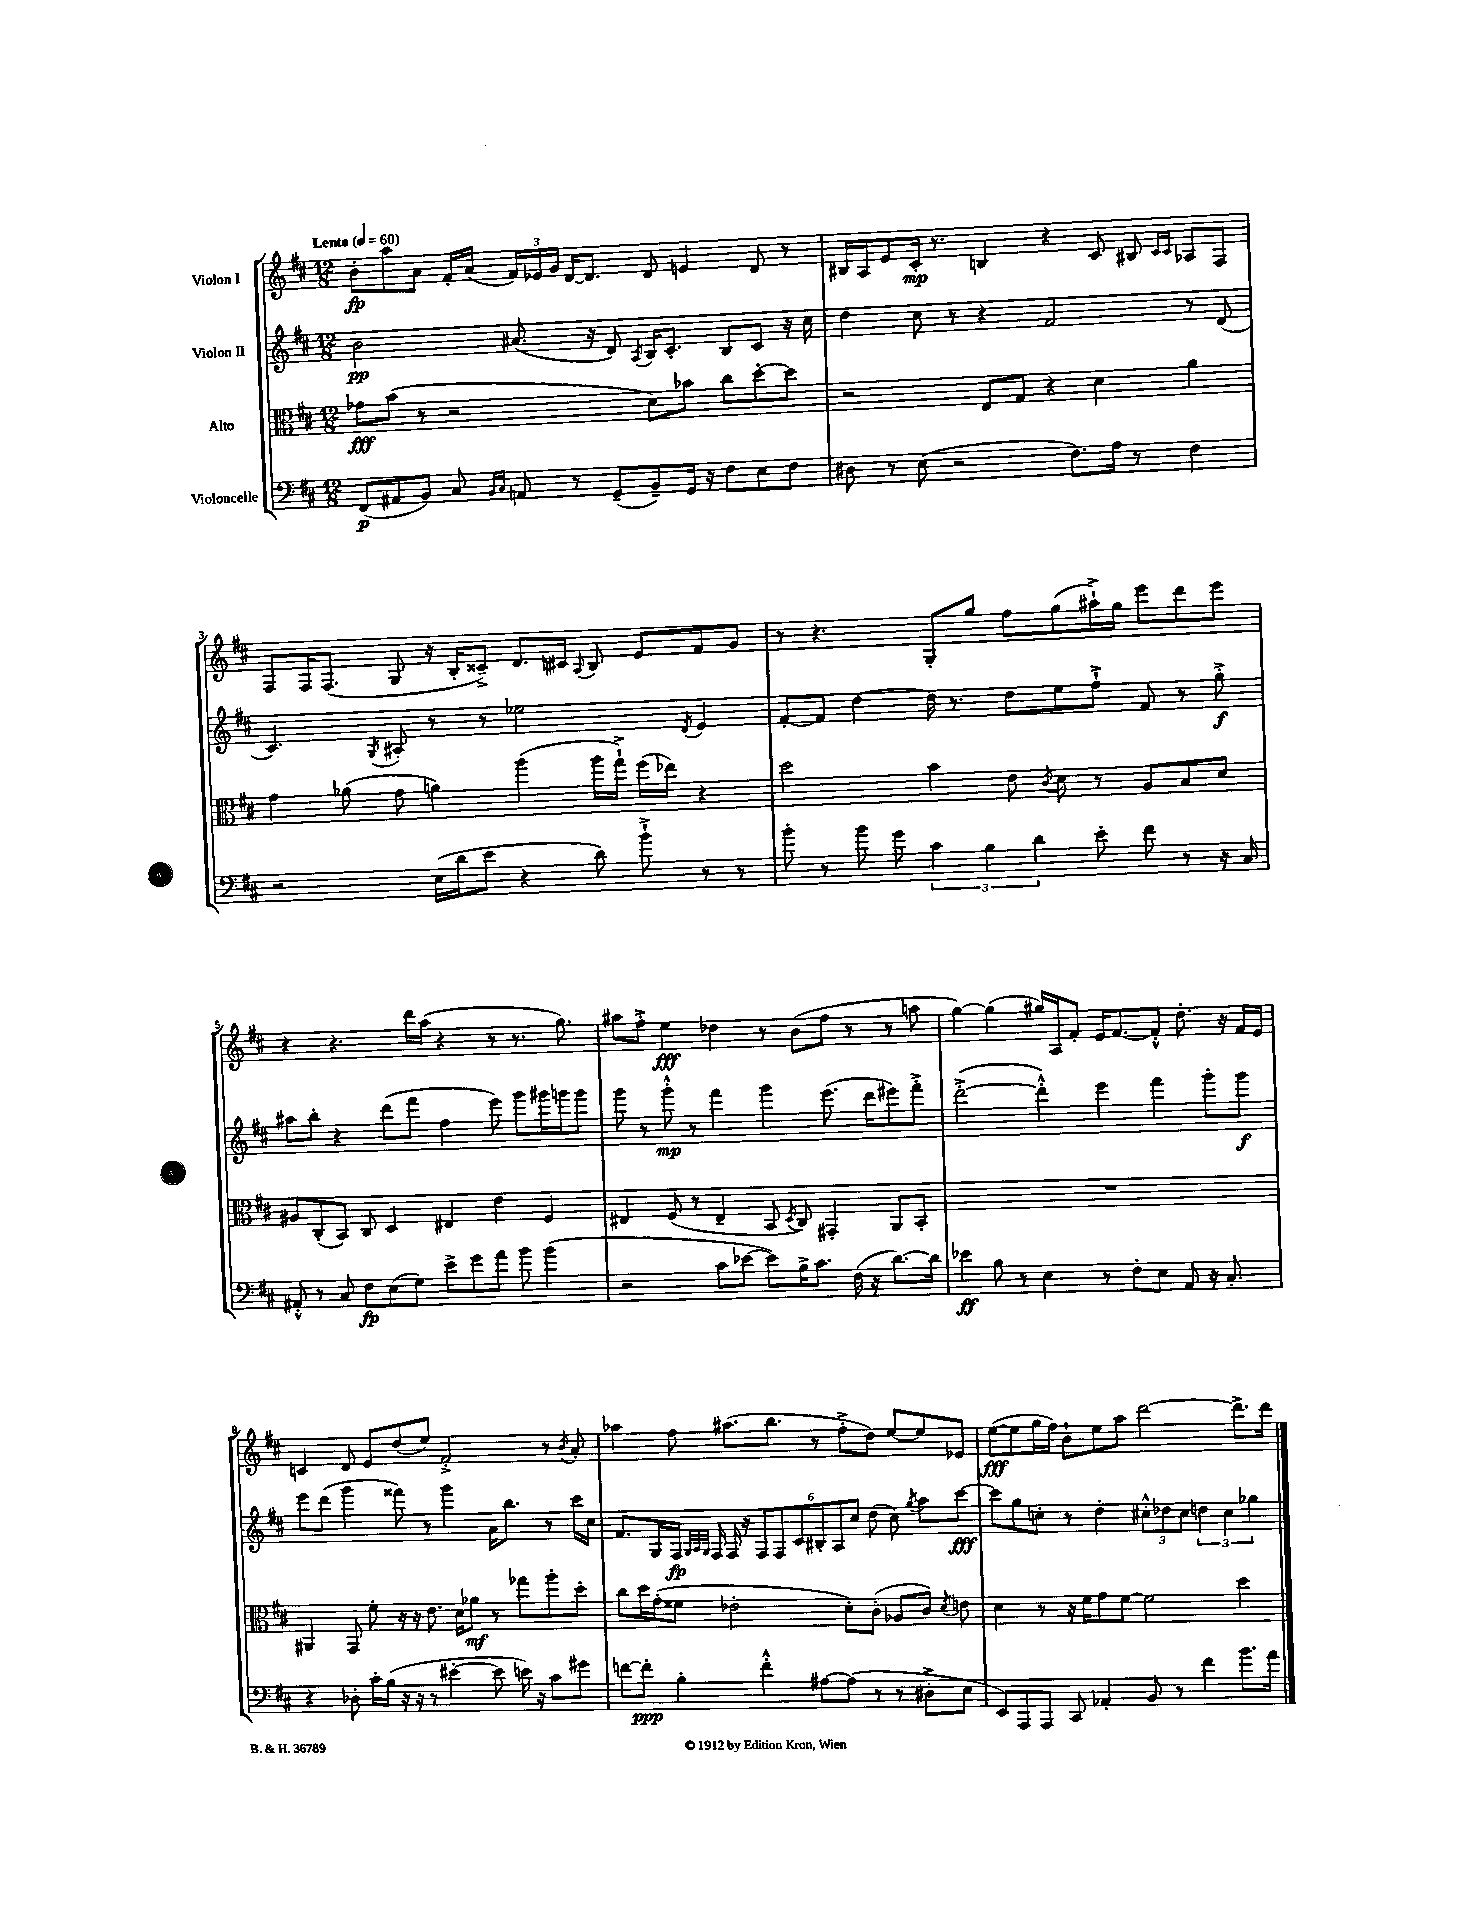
<<
\new StaffGroup <<
\new Staff = "s0" \with { instrumentName = "Violon I" } {
    \clef treble \key d \major \numericTimeSignature \time 12/8 \tempo "Lento" 4 = 60
    \autoBeamOff b'8[-.\fp a''8 a'8] fis'16[-. a'16]( \tuplet 3/2 { fis'16[) ees'16 g'16] } d'16[~ d'8.] d'8 e'4 d'8 r8 |
    bis16[ a16 e'8 cis'16]-.\mp r8. b4 r4 cis'8 bis8 \grace { cis'16[ cis'16] } aes8[ fis8] |
    fis8[ fis16 fis8.]( g8 r16 b16[-. cisis'8]--->) d'8.[ cis'16] \appoggiatura { a8 } b8 e'8[ fis'8 g'8] |
    r8 r4. g8[-. g''8] fis''8[ g''8( ais''16-!->) g''16] e'''8[ d'''8 e'''8] |
    r4 r4. d'''16[ a''16]( r4 r8 r8. g''8.) |
    ais''8[ fis''8]-.-> e''4\fff des''4 r8 b'8[( fis''8] r8 r8 a''8 |
    g''4~) g''4( gis''16[) a16 fis'8]-. e'16[ fis'8.~ fis'8]-.-^ d''8.-. r16 fis'16[ e'16] |
    c'4 d'8 e'8[ d''8( e''8]) fis'2-.-> r8 \acciaccatura { b'8 } a'8-. |
    aes''4 fis''8 ais''8.[( b''8.] r8 fis''8[-.-> d''8]) e''8[~ e''8 ees'8] |
    e''8[~\fff( e''8 g''16 fis''16]) b'8[-! e''8 a''8] d'''2~ d'''8.[-> d'''16] \bar "|." |
}
\new Staff = "s1" \with { instrumentName = "Violon II" } {
    \clef treble \key d \major \numericTimeSignature \time 12/8
    \autoBeamOff b'2\pp ais'8.( r16 d'8) \acciaccatura { a8 } b16[ cis'8.]-. b8[ cis'8] r16 cis''16 |
    d''4 cis''8 r8 r4 fis'2 r8 d'8( |
    cis'4.) \acciaccatura { g8 } ais8-. r8 r8 ees''2 \acciaccatura { d'8 } e'4 |
    fis'8[~-. fis'8] d''4~ d''16 r8. d''8[ e''8 fis''8]-!-> fis'8 r8 g''8-.->\f |
    ais''8[ b''8]-. r4 d'''8[( fis'''8] fis''4 e'''8) g'''8[ gis'''16 g'''16 g'''8] |
    g'''8 r8 g'''8-.-^\mp r8 fis'''4 g'''4 e'''8.( d'''16[ eis'''8) fis'''8]-.-> |
    d'''2~-.->( d'''4-.-^) e'''4 fis'''4 g'''8[-. g'''8]\f |
    e'''8[ d'''8]( g'''4 fisis'''8) r8 g'''4 a'16[ b''8.] r8 cis'''16[ cis''16] |
    fis'8.[ g16 fis16]\fp \grace { g32[ a32 g32] } fis16 fis16 r16 \tuplet 6/4 { fis8[ fis8 cis'8 bis8-. a8 cis''8] } d''8( cis''8) \acciaccatura { g''8 } a''8[ cis'''8]~\fff |
    cis'''8[ g''8 c''8]-. r8 d''4-. \tuplet 3/2 { cis''8[-.-^ des''8 cis''8] } \tuplet 3/2 { d''4 cis''4 ges''4 } \bar "|." |
}
\new Staff = "s2" \with { instrumentName = "Alto" } {
    \clef alto \key d \major \numericTimeSignature \time 12/8
    \autoBeamOff ges'8[\fff b'8]( r8 r2 d'8[) bes'8] cis''8[ d''8~-. d''8] |
    r2 e8[ g8] r4 d'4 a'4 |
    g'4 aes'8( g'8 a'4) a''4( a''16[ g''16]-!->) fis''16[( ees''16]) r4 |
    d''2 b'4 e'8 \acciaccatura { cis'8 } d'8 r8 a8[ b8 d'8] |
    ais8[ cis8-.( b,8]) cis8 d4 eis4 e'4 fis4 |
    eis4 fis8( r8 eis4-- b,8 \acciaccatura { d8 } cis8) gis,4-. a,8[ b,8]-. |
    R1. |
    ais,4 g,8 fis'8-. r16 r16 e'8. d'16[ aes'8]\mf r8 ges''8[ a''8-. d''8]-. |
    cis''8[ d''16 g'16-.( fisis'8] ees'2-. d'8[-.) cis'8]-.( aes8[ cis'8]) \acciaccatura { d'8 } e'8 |
    d'4 r8 r16 fis'16[ g'8 fis'8]~ fis'2 d''4 \bar "|." |
}
\new Staff = "s3" \with { instrumentName = "Violoncelle" } {
    \clef bass \key d \major \numericTimeSignature \time 12/8
    \autoBeamOff fis,8[\p( ais,8 b,8]) cis8 \grace { b,16[ cis16] } a,8 r8 g,8[--( b,8--) g,16] r16 fis8[ e8 fis8] |
    dis8 r8 e8( r2 fis8.[) a16] r8 fis4 |
    r2 e16[( d'16 e'8] r4 d'8) b'8-!-> r8 r8 |
    b'8-. r8 b'8 g'8 \tuplet 3/2 { cis'4 b4 d'4 } e'8-. fis'8 r8 r16 cis16 |
    ais,8-.-^ r8 cis8 fis8[\fp e8( g8]) e'8[-> g'8 a'8] b'8 b'4( |
    r2 cis'8[ ees'8]~ ees'8[) b16-> cis'8.] fis16( r16 d'8.[~) d'16] |
    ees'4\ff b8 r8 e4 r8 fis8[-. e8] a,8 r16 cis8.-. |
    r4 des8-. cis'16[-. b16]( r16 r16 r8 eis'4~-. eis'8 e'16) r16 cis'8[ gis'8] |
    f'8[~ f'8]-.\ppp b4-. f'4-.-^ ais8[~ ais8]( r8 r8 dis8[-.-> e8] |
    e,8[) a,,8 a,,8] cis,8 aes,4-. b,8 r8 fis'4 b'8.[ a'16] \bar "|." |
}
>>
>>
